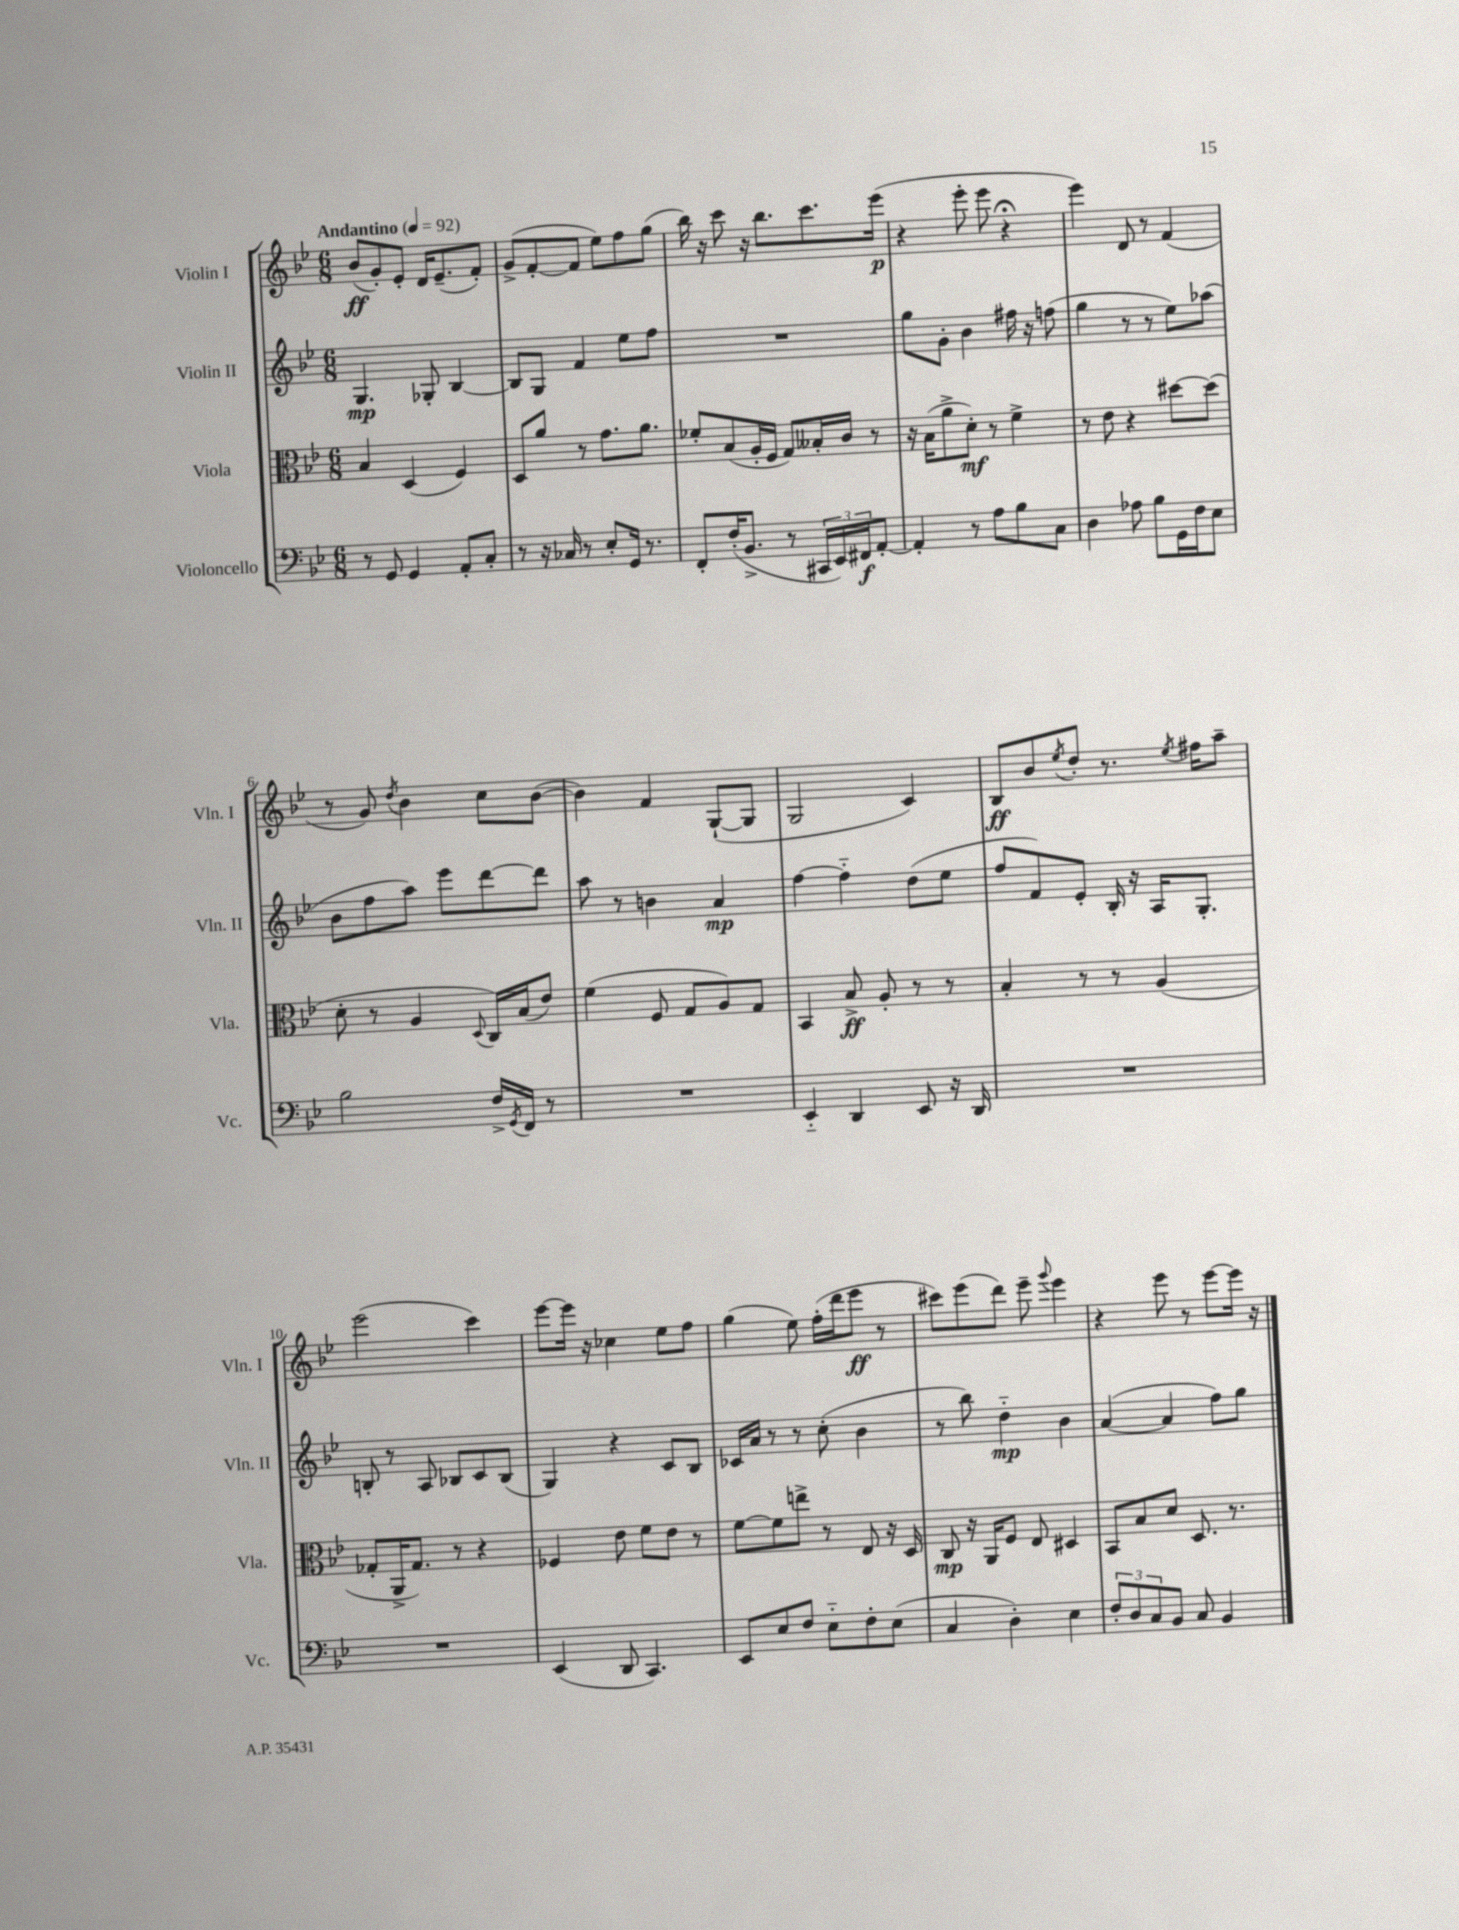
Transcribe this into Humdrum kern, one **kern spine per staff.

**kern	**kern	**kern	**kern
*staff4	*staff3	*staff2	*staff1
*clefF4	*clefC3	*clefG2	*clefG2
*k[b-e-]	*k[b-e-]	*k[b-e-]	*k[b-e-]
*M6/8	*M6/8	*M6/8	*M6/8
*MM92	*MM92	*MM92	*MM92
8r	4B-	4.G	(8b-
8GG	.	.	8g')
4GG	(4D	.	8e-'
.	.	8G-'	16d
.	.	.	(8.e-~
8AA'	4F)	[4B-	.
8C'	.	.	8f')
=	=	=	=
8r	8D	8B-]	(8g^
16r	8a	8G	[8f'
16C-	.	.	.
8r	8r	4f	8f]
8E-'	8.g	.	8ee-)
16GG	.	8ee-	8ff
8.r	8.a	.	.
.	.	8ff	(8gg
=	=	=	=
8FF'	8f-'	2.r	16bb-)
.	.	.	16r
(16F'	(8B-	.	8ccc
8.BB-^	.	.	.
.	16A'	.	16r
.	16F	.	8.bb-
8r	8G)	.	.
24CC#	16B--'	.	8.ccc
24EE-)	.	.	.
.	16c	.	.
24FF#	.	.	.
[8AA'	8r	.	.
.	.	.	(16eee-
=	=	=	=
4AA']	16r	8gg	4r
.	(16B-	.	.
.	8a^	8g'	.
8r	8d')	4b-	8eee-'
8A	8r	.	8eee-
8B-	4f^	16ff#	4r;
.	.	16r	.
8C	.	(8ff	.
=	=	=	=
4D	8r	4gg	4eee-)
.	8e-	.	.
8A-	4r	8r	8d
8B-	.	8r	8r
16GG	[8dd#	8ee-)	(4f
16F	.	.	.
8E-	(8dd#]	(8aa-	.
=	=	=	=
2B-	8d'	8b-	8r
.	8r	8ff	8g)
.	.	.	8qdd
.	4A	8aa)	4b-
.	.	8eee-	.
.	8qqD	.	.
16F^	16C)	[8ddd	8cc
8qGG	.	.	.
16FF	(16B-	.	.
8r	8e-)	8ddd]	([8b-
=	=	=	=
2.r	(4f	8aa	4b-])
.	.	8r	.
.	8F	4b	4f
.	8G	.	.
.	8A)	4a	([8G`
.	8G	.	8G]
=	=	=	=
4EE-'~	4BB-	[4ff	2G
4DD	8B-^	4ff'~]	.
.	8A'	.	.
8EE-	8r	(8dd	4c)
16r	8r	8ee-	.
16DD	.	.	.
=	=	=	=
2.r	4B-'	8ff	8B-
.	.	8f)	8b-
.	.	.	8qee-
.	8r	8e-'	8dd'
.	8r	16B-'	8.r
.	.	16r	.
.	(4A	16A	.
.	.	.	8qee-
.	.	8.G'	16ff#
.	.	.	8aa~
=	=	=	=
2.r	8G-'	8B'	(2eee-
.	16AA^	8r	.
.	8.G-)	.	.
.	.	8A	.
.	8r	8B-	.
.	4r	8c	4ccc)
.	.	(8B-	.
=	=	=	=
(4EE-	4F-	4G)	[8eee-
.	.	.	16eee-]
.	.	.	16r
8DD	8e-	4r	4cc-
4.CC)	8f	.	.
.	8e-	8c	8ee-
.	8r	8B-	8ff
=	=	=	=
8EE-	[8f	16c-	(4gg
.	.	16a	.
8E-	8f]	8r	.
8F	8ee^	8r	8ee-)
8E-'~	8r	(8cc'	(16ff'
.	.	.	16ddd
8F'	8E-	4b-	8eee-
(8E-	16r	.	8r
.	16D	.	.
=	=	=	=
4C	8C	8r	8ccc#)
.	16r	8bb-)	(8eee-
.	16AA	.	.
4D')	8F	4dd'~	8ddd)
.	8E-	.	8eee-~
.	.	.	8qqggg
4E-	4D#	4b-	4eee-
=	=	=	=
12F'	8BB-	([4a	4r
12D	.	.	.
.	8B-	.	.
12C	.	.	.
8BB-	8d	4a]	8eee-
8C	8.D	.	8r
4BB-	.	8ff)	[8eee-
.	8.r	.	.
.	.	8gg	16eee-]
.	.	.	16r
==	==	==	==
*-	*-	*-	*-
